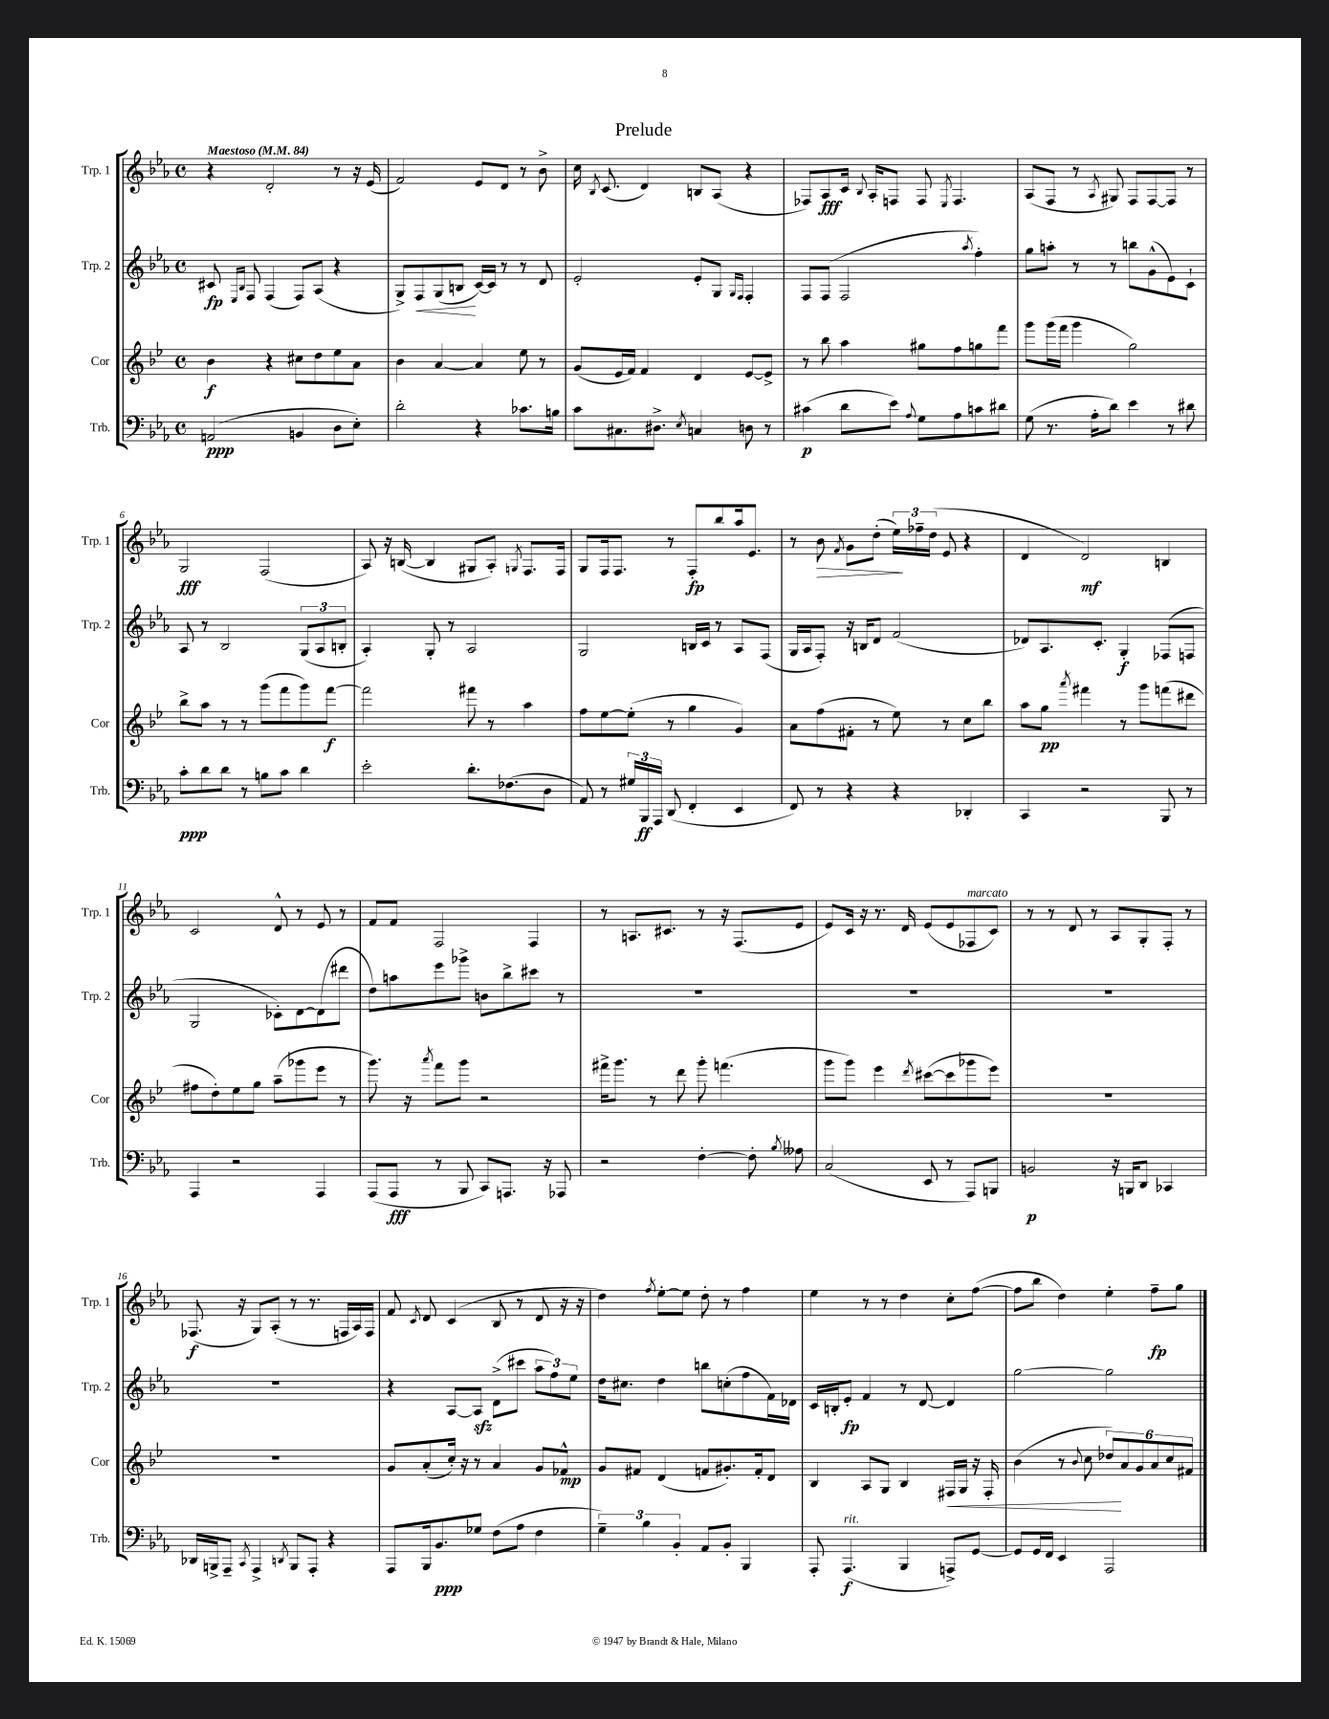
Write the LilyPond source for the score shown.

\header { title = "Prelude" }
<<
\new StaffGroup <<
\new Staff = "s0" \with { instrumentName = "Trp. 1" shortInstrumentName = "Trp. 1" } {
    \clef treble \key ees \major \defaultTimeSignature \time 4/4 \tempo "Maestoso" 4 = 84
    \autoBeamOff r4 d'2-. r8 r16 ees'16( |
    f'2) ees'8[ d'8] r8 bes'8-> |
    c''16 \acciaccatura { bes8 } c'8.( d'4) b8[ aes8]( r4 |
    fes8[) aes8\fff c'16] \appoggiatura { bes8 } aes16[-. f8] f8 \acciaccatura { ees8 } f4. |
    aes8[( f8] r8 \acciaccatura { aes8 } gis8) f8[ f8~ f8] r8 |
    g2\fff f2( |
    aes8) r16 b16~( b4 gis8[ aes8]-.) \acciaccatura { g8 } f8.[ f16] |
    g8[ f16 f8.] r8 f8[-.\fp bes''8 aes''16 ees'8.] |
    r8 bes'8\> \acciaccatura { f'8 } g'8[ d''8]-.( \tuplet 3/2 { ees''16[\!) fes''16-- d''16]( } ees'8 r4 |
    d'4 d'2\mf) b4 |
    c'2 d'8-^ r8 ees'8 r8 |
    f'8[ f'8] f2 f4 |
    r8 a8.[ cis'8.] r8 r16 f8.[( ees'8] |
    ees'8[) c'16] r16 r8. d'16 ees'8[( ees'8 fes8^\markup { \italic "marcato" } c'8]) |
    r8 r8 d'8 r8 aes8[ g8-. f8]-. r8 |
    fes8.\f( r16 g8[) aes8]-.( r8 r8. f16[ aes16) f16] |
    f'8 \acciaccatura { c'8 } d'8 c'4( bes8 r8 d'8 r16 r16 |
    d''4) \acciaccatura { f''8 } ees''8[~-. ees''8] d''8-. r8 f''4 |
    ees''4 r8 r8 d''4 c''8[-. f''8]~( |
    f''8[ bes''8] d''4) ees''4-. f''8[--\fp g''8] \bar "|." |
}
\new Staff = "s1" \with { instrumentName = "Trp. 2" shortInstrumentName = "Trp. 2" } {
    \clef treble \key ees \major \defaultTimeSignature \time 4/4
    \autoBeamOff cis'8\fp \grace { ees16[ bes16] } f8 f4( f8[) aes8]( r4 |
    g8[->) f8\< g8( b8]\! c'16[~) c'16] r8 r8 d'8 |
    ees'2-. ees'8[-. g8] \grace { g16[ f16] } f4-. |
    f8[ f8]( f2 \acciaccatura { aes''8 } f''4-.) |
    g''8[ a''8]-. r8 r8 b''8[ g'8-^( ees'8) c'8]-! |
    aes8 r8 bes2 \tuplet 3/2 { g8[( aes8 b8]-. } |
    aes4-.) g8-. r8 aes2 |
    g2 b16[ c'16] r8 aes8[ f8]( |
    g16[ aes16 f8]-.) r16 b16[ d'8] f'2( |
    des'8[) aes8. c'8.]-. g4-.\f fes8[( f8] |
    g2 ces'8[-.) d'8~ d'8( dis'''8] |
    d''8[) a''8 ees'''8 ges'''8]-> b'8[ bes''8-> cis'''8] r8 |
    R1 |
    R1 |
    R1 |
    R1 |
    r4 aes8[~ aes8]\sfz d'8[->( cis'''8] \tuplet 3/2 { aes''8[ f''8) ees''8] } |
    d''16[ cis''8.] d''4 b''8[ c''8-.( f''8 f'16) des'16] |
    c'16[ b16-. ees'8]-.\fp f'4 r8 d'8~ d'4 |
    g''2~ g''2 \bar "|." |
}
\new Staff = "s2" \with { instrumentName = "Cor" shortInstrumentName = "Cor" } {
    \clef treble \key bes \major \defaultTimeSignature \time 4/4
    \autoBeamOff bes'4\f r4 cis''8[ d''8 ees''8 a'8] |
    bes'4 a'4~ a'4 ees''8 r8 |
    g'8[( ees'16 f'16]) f'4 d'4 ees'8[~ ees'8]-> |
    r8 bes''8 a''4 gis''8[ f''8 g''8 f'''8] |
    g'''8[ g'''16( f'''16] g'''4 g''2) |
    bes''8[-> a''8] r8 r8 g'''8[( f'''8 g'''8) f'''8]~\f |
    f'''2 fis'''8 r8 a''4 |
    f''8[ ees''8~ ees''8]-.( r8 g''4 g'4) |
    a'8[ f''8( fis'8]-. r8 ees''8) r8 c''8[ bes''8] |
    a''8[ g''8]\pp \acciaccatura { a'''8 } fis'''4 r8 g'''8[ f'''8( dis'''8] |
    fis''8[ d''8-.) ees''8 g''8] a''8[--( ges'''8 ees'''8] r8 |
    g'''8.) r16 \acciaccatura { a'''8 } f'''8[ g'''8] r2 |
    fis'''16[-> g'''8.] r8 d'''8 g'''8-. f'''4.( |
    g'''8[ g'''8]) ees'''4 \acciaccatura { d'''8 } cis'''8[~( cis'''8 ges'''8 ees'''8]) |
    R1 |
    R1 |
    g'8[ a'8-.( c''16]-.) r16 r8 a'4 g'8[ fes'8]-^\mp |
    g'8[ fis'8] d'4( f'8[ gis'8.-.) f'16-. d'8] |
    bes4 a8[ g8] bes4 fis16[\< g16] r16 fis16-. |
    bes'4( r8 \appoggiatura { bes'8 } c''8 \tuplet 6/4 { des''8[\!) a'8 g'8 a'8 c''8 fis'8] } \bar "|." |
}
\new Staff = "s3" \with { instrumentName = "Trb." shortInstrumentName = "Trb." } {
    \clef bass \key ees \major \defaultTimeSignature \time 4/4
    \autoBeamOff a,2\ppp( b,4 d8[ ees8]-.) |
    d'2-. r4 ces'8.[ b16] |
    c'8[ cis8. dis8.]-> \acciaccatura { ees8 } c4 d8 r8 |
    cis'4\p( d'8[ ees'8]) \appoggiatura { aes8 } g8[ aes8 c'8 dis'8] |
    g8( r8. aes16[-. d'8]) ees'4 r8 dis'8 |
    c'8[-.\ppp d'8 d'8] r8 b8[ c'8] d'4 |
    ees'2-. d'8.[-. fes8.( d8] |
    aes,8) r8 \tuplet 3/2 { gis16[ bes,,16\ff aes,,16] } d,8( f,4-. ees,4 |
    f,8) r8 r4 r4 des,4-. |
    c,4 r2 bes,,8 r8 |
    aes,,4 r2 aes,,4 |
    aes,,8[( aes,,8]\fff r8 bes,,8 c,8[) a,,8.] r16 aes,,8 |
    r2 f4~-. f8-. \acciaccatura { bes8 } aeses8 |
    c2( ees,8 r8 aes,,8[) b,,8] |
    b,2\p r16 b,,16[ d,8] ces,4 |
    des,16[ b,,16-> aes,,8]-- \acciaccatura { c,8 } aes,,4-> \acciaccatura { d,8 } b,,8[ aes,,8]-. r4 |
    aes,,8[ bes,,16 bes,8.\ppp ges8] f8[( aes8] f4 |
    \tuplet 3/2 { g4--) bes4 bes,4-. } aes,8[ bes,8]-. bes,,4 |
    aes,,8-. aes,,4.\f^\markup { \italic "rit." }( bes,,4 a,,8[->) g,8]~ |
    g,8[ g,16 f,16] ees,4 aes,,2 \bar "|." |
}
>>
>>
